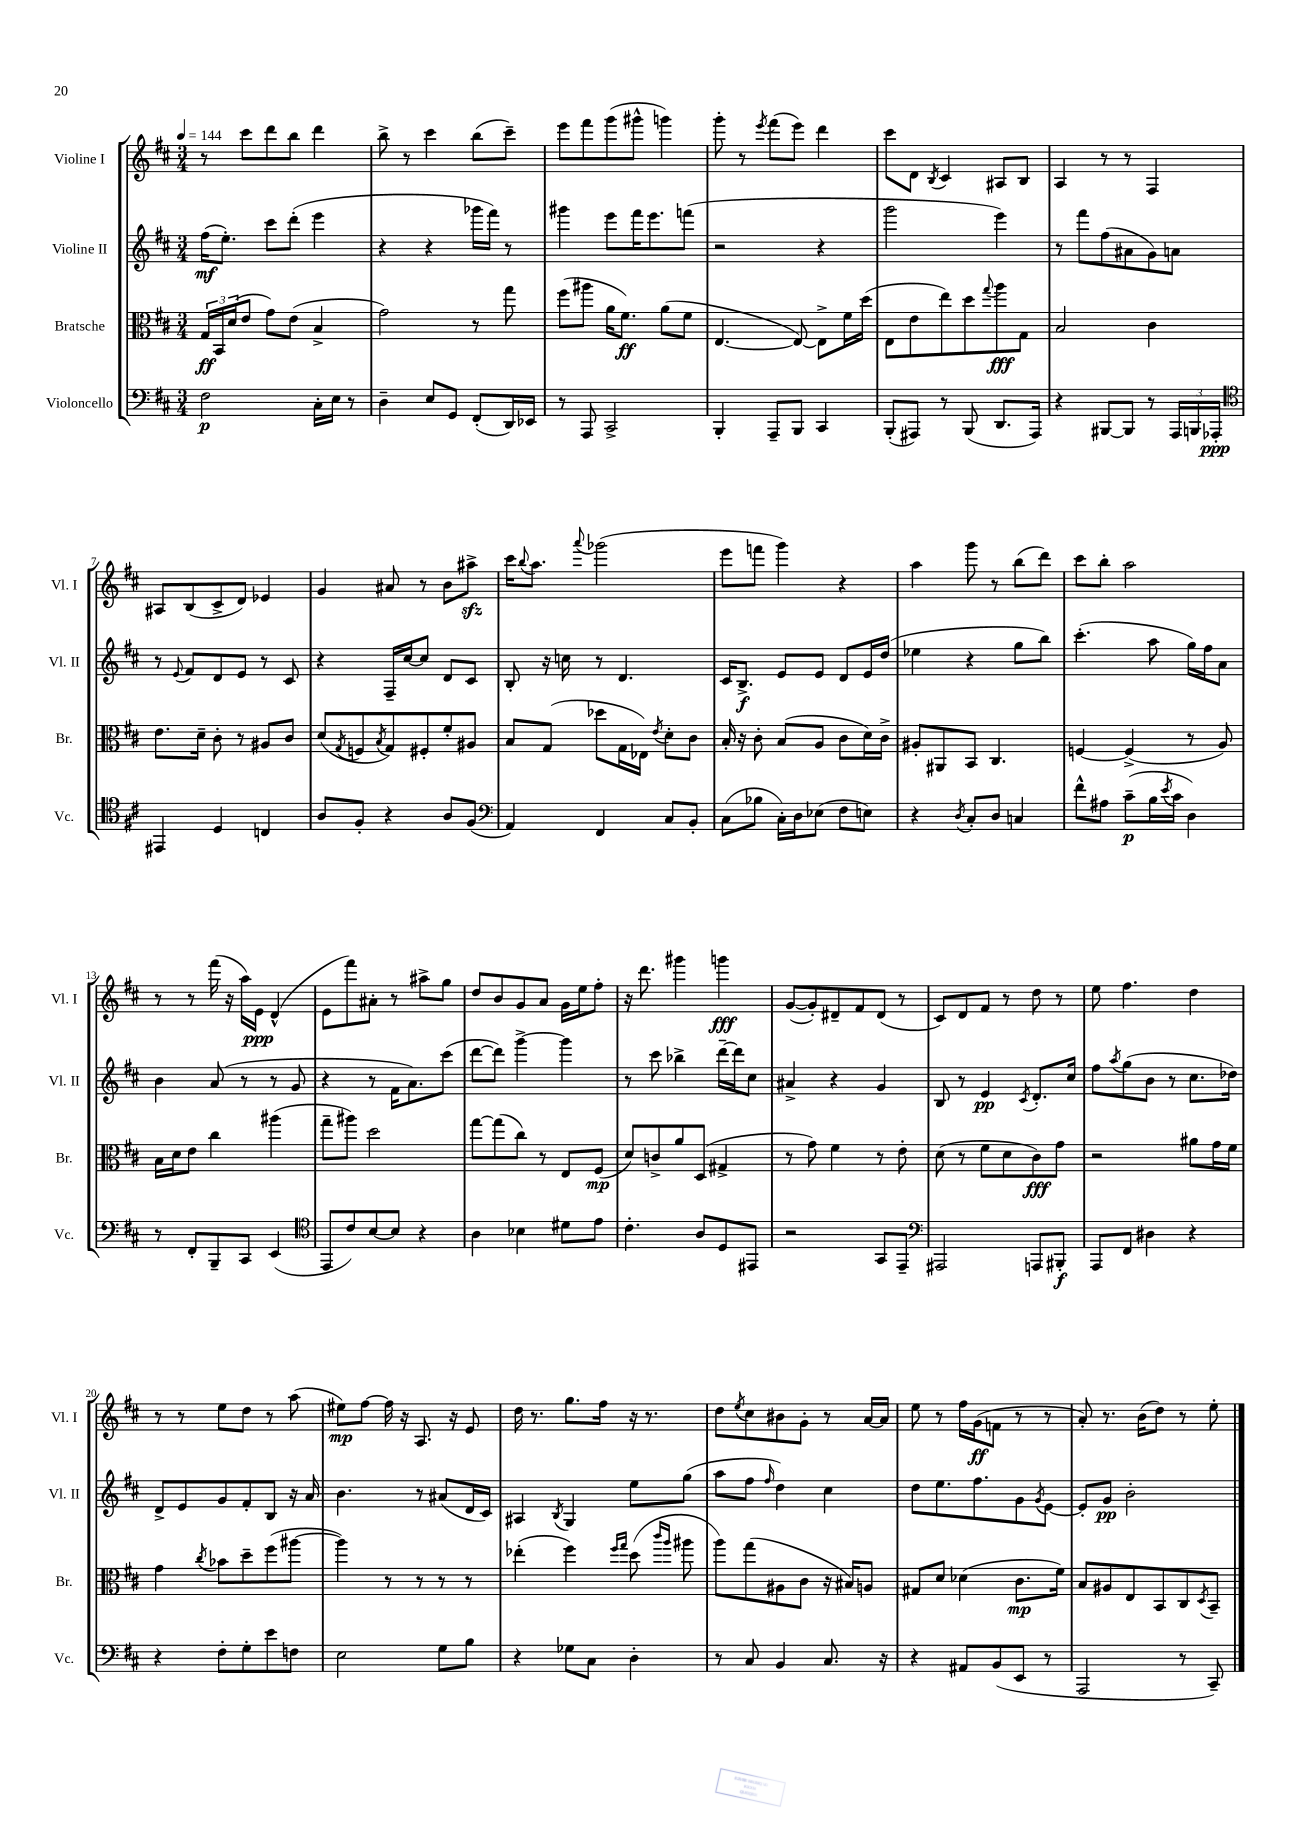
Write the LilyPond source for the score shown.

<<
\new StaffGroup <<
\new Staff = "s0" \with { instrumentName = "Violine I" shortInstrumentName = "Vl. I" } {
    \clef treble \key d \major \numericTimeSignature \time 3/4 \tempo 4 = 144
    r8 cis'''8 d'''8 b''8 d'''4 |
    b''8-> r8 cis'''4 b''8( cis'''8--) |
    e'''8 fis'''8 g'''8( gis'''8-^ g'''4) |
    g'''8-. r8 \acciaccatura { e'''8 } fis'''8( e'''8) d'''4 |
    cis'''8 d'8 \acciaccatura { b8 } cis'4 ais8 b8 |
    a4 r8 r8 fis4 |
    ais8 b8( cis'8-> d'8) ees'4 |
    g'4 ais'8 r8 b'8 ais''8->\sfz |
    cis'''16 \appoggiatura { b''8 } a''8. \appoggiatura { a'''8 } ges'''2( |
    e'''8 f'''8 g'''4) r4 |
    a''4 g'''8 r8 b''8( d'''8) |
    cis'''8 b''8-. a''2 |
    r8 r8 fis'''16( r16 a''16) e'16\ppp d'4-^( |
    e'8 fis'''8) ais'8-. r8 ais''8-> g''8 |
    d''8 b'8 g'8 a'8 g'16 e''16 fis''8-. |
    r16 d'''8. gis'''4 g'''4\fff |
    g'8~( g'8-.) dis'8-- fis'8 dis'8( r8 |
    cis'8) d'8 fis'8 r8 d''8 r8 |
    e''8 fis''4. d''4 |
    r8 r8 e''8 d''8 r8 a''8( |
    eis''8\mp) fis''8~ fis''16 r16 a8. r16 e'8 |
    d''16 r8. g''8. fis''16 r16 r8. |
    d''8 \acciaccatura { e''8 } cis''8 bis'8 g'8-. r8 a'16~ a'16 |
    e''8 r8 fis''16 g'16\ff( f'8 r8 r8 |
    a'8-.) r8. b'16( d''8) r8 e''8-. \bar "|." |
}
\new Staff = "s1" \with { instrumentName = "Violine II" shortInstrumentName = "Vl. II" } {
    \clef treble \key d \major \numericTimeSignature \time 3/4
    fis''16\mf( e''8.-.) cis'''8 d'''8-.( e'''4 |
    r4 r4 ges'''16 fis'''16) r8 |
    gis'''4 e'''8 fis'''16 e'''8. f'''8( |
    r2 r4 |
    g'''2 e'''4) |
    r8 fis'''8 fis''8( ais'8 g'8) a'8 |
    r8 \appoggiatura { e'8 } fis'8 d'8 e'8 r8 cis'8 |
    r4 fis16-- cis''16~ cis''8 d'8 cis'8 |
    b8-. r16 c''16 r8 d'4. |
    cis'16 b8.->\f e'8 e'8 d'8 e'16 d''16( |
    ees''4 r4 g''8 b''8) |
    cis'''4.-.( a''8 g''16) fis''16 a'8 |
    b'4 a'8( r8 r8 g'8 |
    r4 r8 fis'16 a'8.) cis'''8( |
    d'''8~ d'''8) g'''4~-> g'''4 |
    r8 cis'''8 bes''4-> d'''16~-- d'''16 cis''8 |
    ais'4-> r4 g'4 |
    b8 r8 e'4\pp \acciaccatura { cis'8 } d'8.-. cis''16 |
    fis''8 \acciaccatura { a''8 } g''8( b'8 r8 cis''8. des''16) |
    d'8-> e'8 g'8 fis'8-. b8 r16 a'16 |
    b'4. r8 ais'8( d'16 cis'16) |
    ais4 \acciaccatura { b8 } g4 e''8 g''8( |
    a''8 fis''8 \grace { fis''16 } d''4) cis''4 |
    d''8 e''8. fis''8. g'8 \acciaccatura { g'8 } e'8~ |
    e'8-. g'8\pp b'2-. \bar "|." |
}
\new Staff = "s2" \with { instrumentName = "Bratsche" shortInstrumentName = "Br." } {
    \clef alto \key d \major \numericTimeSignature \time 3/4
    \tuplet 3/2 { g16\ff b,16 d'16( } e'8 g'8) e'8( b4-> |
    g'2) r8 g''8 |
    fis''8( ais''8 a'16 fis'8.\ff) a'8( fis'8 |
    e4.~ e8~) e8-> fis'16 d''16( |
    e8 e'8 e''8) d''8 \appoggiatura { g''8 } a''8\fff g8 |
    b2 cis'4 |
    e'8. d'16-- cis'8-. r8 ais8 cis'8 |
    d'8( \acciaccatura { g8 } f8 \acciaccatura { b8 } g8) fis8-. fis'8-. ais8 |
    b8 g8( des''8 g16 ees16) \acciaccatura { e'8 } d'8-. cis'8 |
    b16-. r16 cis'8-. b8( a8 cis'8 d'16) cis'16-> |
    ais8-. ais,8 b,8 cis4. |
    f4~ f4->( r8 a8) |
    b16 d'16 e'8 cis''4 ais''4( |
    g''8-- ais''8) d''2 |
    g''8~ g''8( cis''8) r8 e8 fis8\mp( |
    d'8) c'8-> a'8 d8( gis4-> |
    r8 g'8) fis'4 r8 e'8-. |
    d'8( r8 fis'8 d'8 cis'8\fff) g'8 |
    r2 ais'8 g'16 fis'16 |
    g'4 \acciaccatura { cis''8 } bes'8 d''8-- fis''8( ais''8~ |
    ais''4) r8 r8 r8 r8 |
    ees''4-.( fis''4) \grace { fis''16 g''16 } d''8( \grace { cis'''16 a''16 } ais''8 |
    a''8) g''8( ais8 cis'8 r16 bis16) a8 |
    gis8 d'8 des'4( cis'8.\mp fis'16) |
    b8 ais8 e8 b,8 cis8 \acciaccatura { d8 } b,8-- \bar "|." |
}
\new Staff = "s3" \with { instrumentName = "Violoncello" shortInstrumentName = "Vc." } {
    \clef bass \key d \major \numericTimeSignature \time 3/4
    fis2\p cis16-. e16 r8 |
    d4-- e8 g,8 fis,8-.( d,16) ees,16 |
    r8 a,,8 cis,2-> |
    b,,4-. a,,8-- b,,8 cis,4 |
    b,,8-.( ais,,8) r8 b,,8( d,8. ais,,16) |
    r4 bis,,8~ bis,,8 r8 \tuplet 3/2 { a,,16 b,,16 aes,,16-.\ppp } |
    \clef tenor eis,4 d4 c4 |
    a8 fis8-. r4 a8 fis8( |
    \clef bass a,4) fis,4 cis8 b,8-. |
    cis8( bes8 cis16-.) d16 ees8( fis8 e8) |
    r4 \acciaccatura { d8 } cis8-. d8 c4 |
    fis'8-^ ais8 cis'8--\p( b16 \acciaccatura { e'8 } cis'16 d4) |
    r8 fis,8-. b,,8-- cis,8 e,4( |
    \clef tenor e,8 cis'8) b8~ b8 r4 |
    a4 bes4 dis'8 e'8 |
    cis'4.-. a8 d8 eis,8 |
    r2 g,8 e,8-- |
    \clef bass ais,,2 a,,8 bis,,8-.\f |
    a,,8 fis,8 dis4 r4 |
    r4 fis8-. g8-. e'8 f8 |
    e2 g8 b8 |
    r4 ges8 cis8 d4-. |
    r8 cis8 b,4 cis8. r16 |
    r4 ais,8 b,8( e,8 r8 |
    a,,2 r8 cis,8--) \bar "|." |
}
>>
>>
